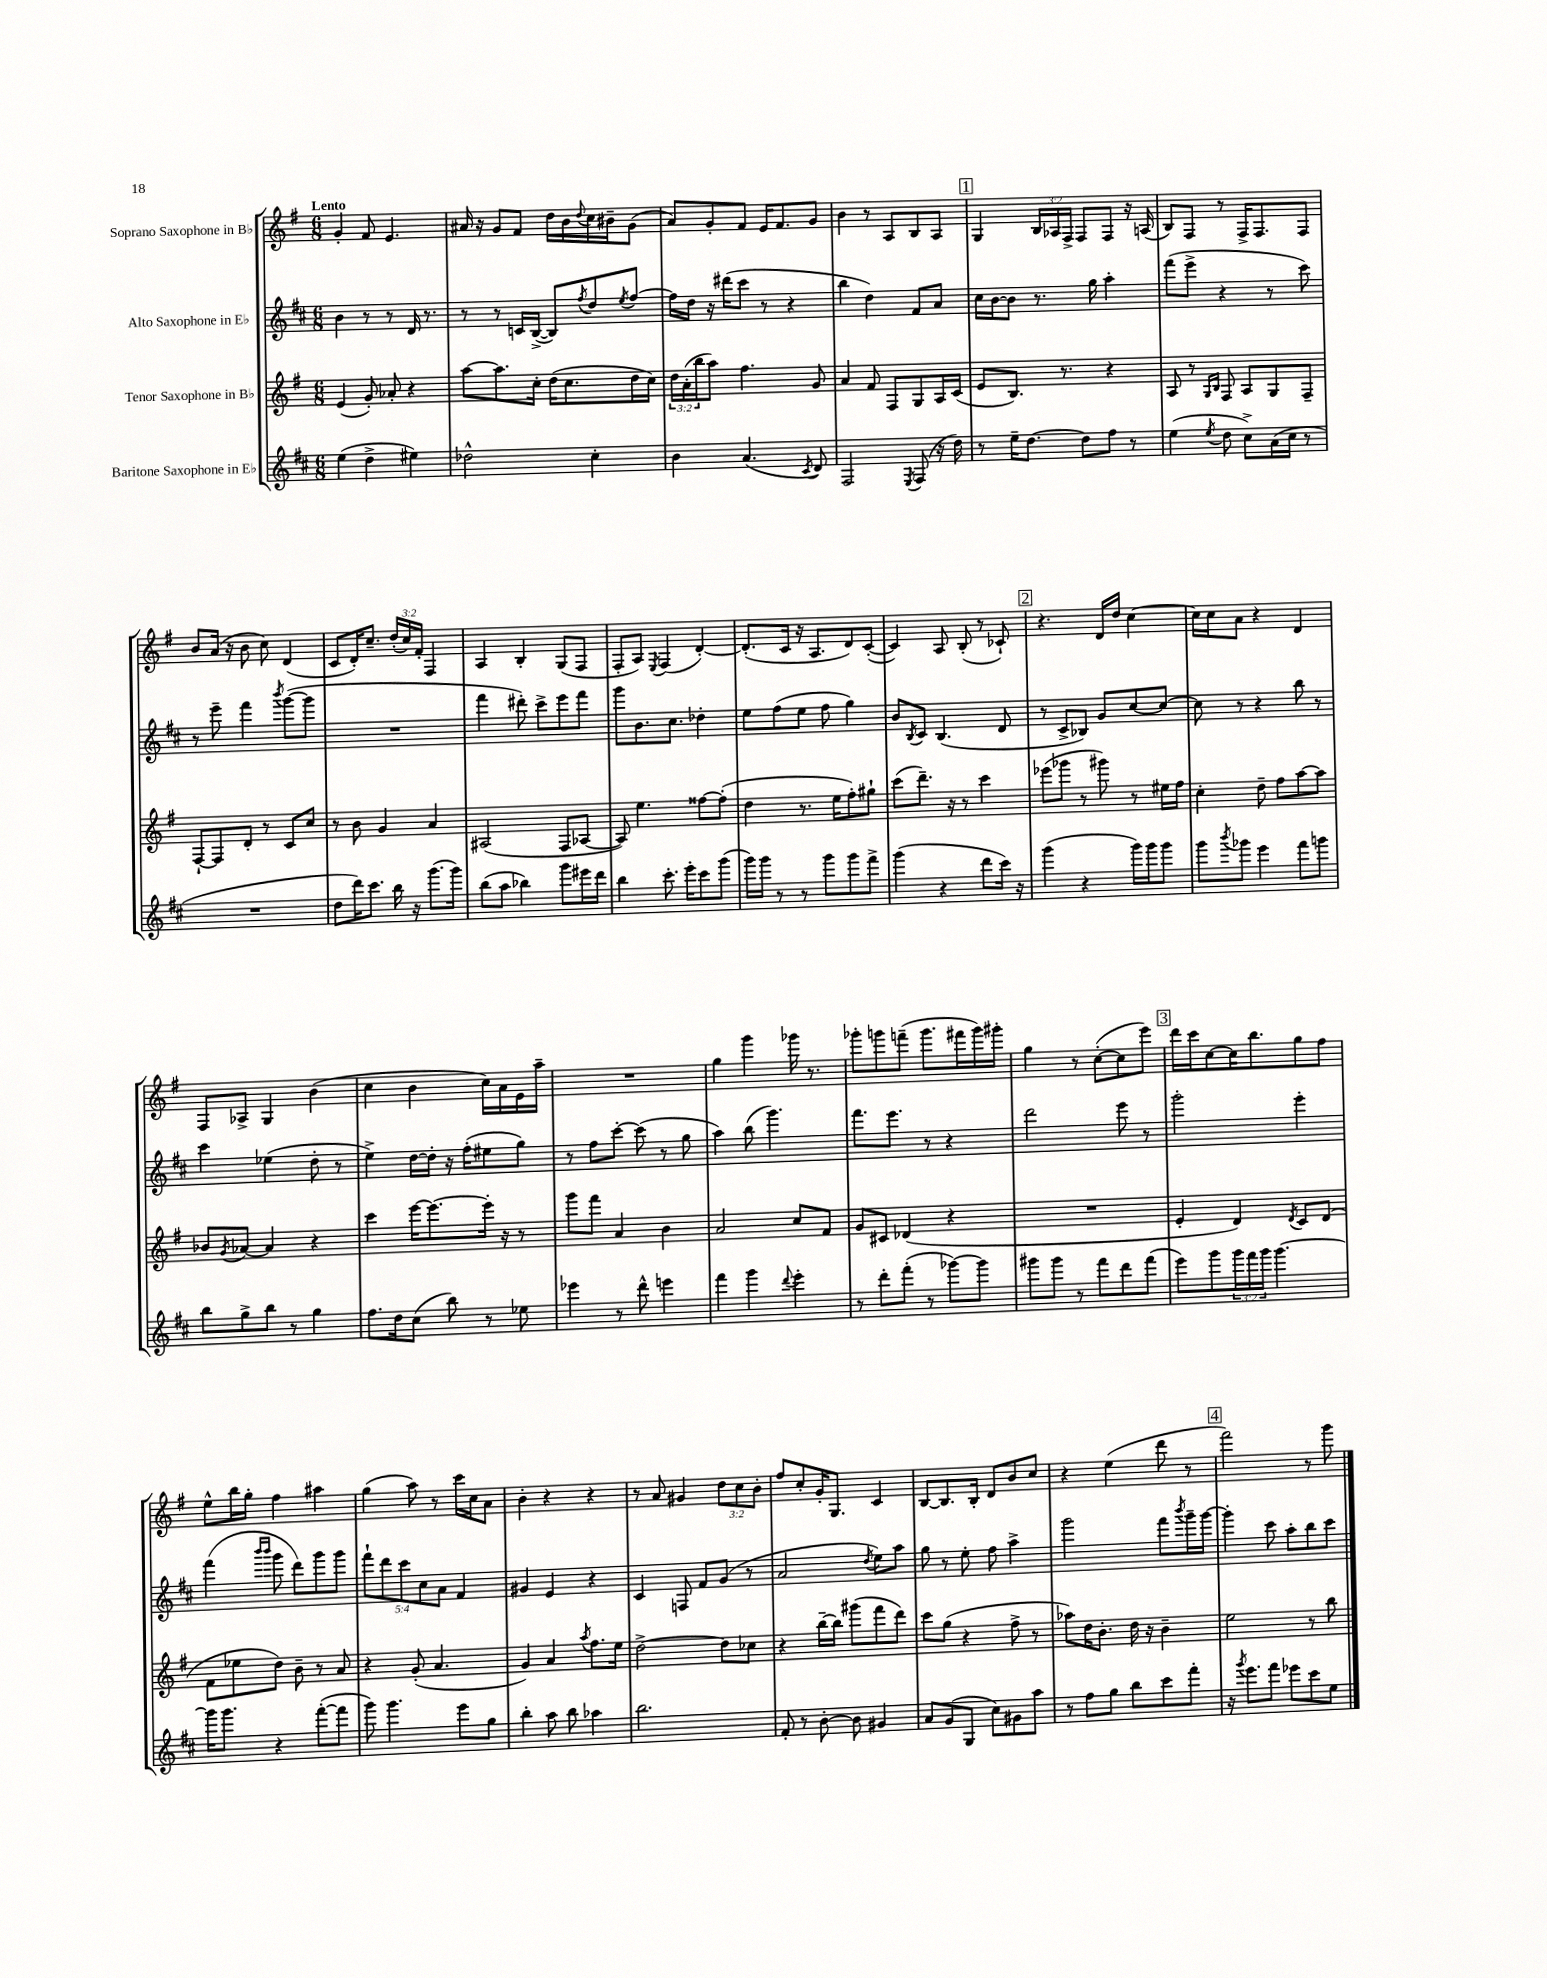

**kern	**kern	**kern	**kern
*staff4	*staff3	*staff2	*staff1
*clefG2	*clefG2	*clefG2	*clefG2
*k[f#c#]	*k[f#]	*k[f#c#]	*k[f#]
*M6/8	*M6/8	*M6/8	*M6/8
(4ee	(4e	4b	4g'
4dd^	8g')	8r	8f#
.	8a-'	8r	4.e
4ee#)	4r	16d	.
.	.	8.r	.
=	=	=	=
2dd-^^	[8aa	8r	16a#
.	.	.	16r
.	8.aa]	8r	8g
.	.	16c	8f#
.	16cc'	([16B^	.
.	(16dd	8B])	16dd
.	8.cc	.	16b
.	.	8qff#	8qqdd
4cc#'	.	8dd	16cc
.	.	.	16b#~
.	.	8qee	.
.	16dd	[8ff#	(8g
.	16cc)	.	.
=	=	=	=
4b	24dd	16ff#]	8a)
.	(24a'	.	.
.	.	16dd	.
.	24bb	.	.
.	8aa)	16r	8g'
.	.	(16ddd#	.
(4.a	4.ff#	8ccc#	8f#
.	.	8r	16e
.	.	.	8.f#
.	.	4r	.
8qc#	.	.	.
8d)	8g	.	8g
=	=	=	=
2F#	4a	4bb	4b
.	8f#	4dd)	8r
.	8F#	.	8A
8qE	.	.	.
(8F#	8G	8f#	8B
16r	16A	8a	8A
16dd)	(16c	.	.
=	=	=	=
8r	8e	16cc#	4G
.	.	[16b	.
16ee~	8.B)	8b]	.
[8.dd	.	.	.
.	.	8.r	24B
.	.	.	24A-
.	8.r	.	.
.	.	.	24F#^
8dd]	.	.	8F#
.	.	16gg	.
8ff#	4r	4aa'	8F#
8r	.	.	16r
.	.	.	(16A
=	=	=	=
(4ee	8A	(8fff#	8B)
.	8r	8eee^	8F#
.	16qqG	.	.
8qee	16qqB	.	.
8dd	8F#	4r	8r
8cc#^)	8A	.	16F#^
.	.	.	8.F#
(16a	8G	8r	.
16cc#	.	.	.
8r	8F#~	8ccc#)	8F#
=	=	=	=
2.r	[8F#`	8r	8b
.	8F#]	8eee~	(16a
.	.	.	16r
.	8d'	4fff#	8b
.	8r	.	8cc)
.	.	8qbbb	.
.	8c	([8ggg	(4d
.	8cc	8ggg]	.
=	=	=	=
8dd	8r	2.r	8c
16ddd)	8b	.	16d')
8.ccc#	.	.	8.cc~
.	4g	.	.
16bb	.	.	(24dd'
.	.	.	24cc)
16r	.	.	.
.	.	.	24f#'
(8.ggg	4a	.	4F#
16ggg)	.	.	.
=	=	=	=
(8bb	(2A#	4fff#	4A
8aa	.	.	.
4bb-)	.	8ddd#')	4B'
.	.	8ccc#^	.
8ggg	8F#	8eee	(8G
16eee#	[8A-	8fff#	8F#
16ddd	.	.	.
=	=	=	=
4bb	8A-])	8ggg	8F#'
.	4.ee	8.b	8A)
.	.	.	8qE
8.ccc#'	.	.	(4F#
.	.	8.cc#	.
16eee'	.	.	.
8ccc#	[8ff##	4dd-'	[4d')
(8ggg	(8ff##']	.	.
=	=	=	=
16ggg)	4dd	8ee	(8.d']
16ggg	.	.	.
8r	.	(8ff#	.
.	.	.	16c
8r	8.r	8ee	16r
.	.	.	8.A
8ggg	.	8ff#	.
.	16ee	.	.
8ggg	8ff#')	4gg)	8d)
8fff#^	8gg#`	.	([8c'
=	=	=	=
(4ggg	(8ccc	8b	4c])
.	.	8qB	.
.	8.ddd~)	8c#	.
4r	.	(4.B	8A
.	16r	.	.
.	8r	.	(8B'
8ddd	4ccc	.	8r
16ccc#)	.	8d	8c-`)
16r	.	.	.
=	=	=	=
(4ggg	(8eee-	8r	4.r
.	8ggg-	8c#^	.
4r	8r	8B-)	.
.	8ggg#)	8g	16d
.	.	.	16dd
16ggg)	8r	[8cc#	[4cc
16ggg	.	.	.
8ggg	16ee#	8cc#_	.
.	16ff#	.	.
=	=	=	=
8ggg	4cc'	8cc#]	16cc]
.	.	.	16cc
8qbbb	.	.	.
8ggg-	.	8r	8a
4eee	8dd~	4r	4r
.	8ff#	.	.
8fff#	[8aa	8bb	4d
8ggg	8aa]	8r	.
=	=	=	=
8bb	8b-	4ccc#	8F#
.	8qg	.	.
8gg^	[8a-	.	8A-^
8bb	4a-]	(4ee-	4G
8r	.	.	.
4gg	4r	8dd'	(4b
.	.	8r	.
=	=	=	=
8.ff#	4ccc	4ee^)	4cc
16dd	.	.	.
(8cc#	[16eee	[16dd	4b
.	8.eee_	16dd']	.
8bb)	.	16r	.
.	.	(16ff#'	.
8r	16eee']	8ee#	16cc)
.	16r	.	16a
8ee-	8r	8gg)	16e
.	.	.	16aa~
=	=	=	=
4eee-	8ggg	8r	2.r
.	8fff#	8ff#	.
8r	4a	[8ccc#'	.
8ddd^^	.	(8ccc#]	.
4eee	4b	8r	.
.	.	8gg	.
=	=	=	=
4fff#	2a	4aa)	4gg
4ggg	.	(8bb	4ggg
.	.	4.ggg)	.
8qqddd	.	.	.
4eee'	8cc	.	16ggg-
.	.	.	8.r
.	8f#	.	.
=	=	=	=
8r	8g	8.fff#	8ggg-'
8ddd'	8c#	.	8ggg
.	.	8.eee	.
(8fff#'	(4d-	.	(8fff~
8r	.	8r	8.ggg
[8ggg-)	4r	4r	.
.	.	.	16fff#
8ggg-]	.	.	16ggg)
.	.	.	16ggg#'
=	=	=	=
8ggg#	2.r	2ddd	4gg
8ggg#	.	.	.
8r	.	.	8r
8fff#	.	.	([8cc'
8ddd	.	8eee	8cc]
(8fff#	.	8r	8eee)
=	=	=	=
8eee)	4e'	2ggg'	16ddd
.	.	.	16ccc
8ggg	.	.	[8cc
24ggg	4d)	.	16cc]
24fff#	.	.	.
.	.	.	8.bb
24ggg	.	.	.
[4.ggg	.	.	.
.	8qd	.	.
.	8c	4eee'	8gg
.	(8d	.	8ff#
=	=	=	=
16ggg]	8f#	(4fff#	8ee^^
8.ggg	.	.	.
.	8ee-	.	16bb
.	.	.	16gg'
.	.	16qqbbb	.
.	.	16qqbbb	.
4r	8dd)	8ggg	4ff#
.	8b~	8ddd)	.
([8fff#'	8r	8ggg	4aa#
8fff#]	8a	8ggg	.
=	=	=	=
8ggg)	4r	10fff#`	(4gg
.	.	10ddd	.
4.ggg	.	.	.
.	.	10ccc#	.
.	(8g'	.	8aa)
.	.	10cc#	.
.	4.a	.	8r
.	.	10a	.
8eee	.	4f#	16ccc
.	.	.	16cc
8gg	.	.	8a
=	=	=	=
4bb'	4g)	4g#	4b'
8aa	4a	4e	4r
8bb	.	.	.
.	8qaa	.	.
4aa-	8.ff#	4r	4r
.	16ee	.	.
=	=	=	=
2.bb	[2dd^	4c#	8r
.	.	.	8a
.	.	8F	4g#
.	.	8f#	.
.	8dd]	(8g	12dd
.	.	.	12cc
.	8cc-	8r	.
.	.	.	12b'
=	=	=	=
8f#'	4r	2a	8ff#
8r	.	.	8cc'
[8b'	[16bb~	.	16g'
.	16bb]	.	8.G
8b]	(8ggg#	.	.
.	.	8qdd	.
4g#	8fff#	8ee)	4c
.	8ddd)	8aa	.
=	=	=	=
8a	8ccc	8gg	[8B
(8g	(8gg	8r	8.B]
8G	4r	8ee'	.
.	.	.	16B'
8cc#)	.	8ff#	8d
8g#	8ff#^	4aa^	8b
8aa	8r	.	8cc
=	=	=	=
8r	8aa-)	2ggg	4r
8ff#	16dd	.	.
.	8.b'	.	.
8gg	.	.	(4ee
8bb	16dd	.	.
.	16r	.	.
8ccc#	4b~	8fff#	8ddd
.	.	8qbbb	.
8fff#'	.	16ggg~	8r
.	.	[16ggg	.
=	=	=	=
16r	2ee	4ggg']	2fff#)
8qggg	.	.	.
8.eee	.	.	.
8fff#	.	8ccc#	.
8eee-	.	8aa'	.
8ccc#	8r	8bb	8r
8ee	8bb	8ccc#	8ggg
==	==	==	==
*-	*-	*-	*-
